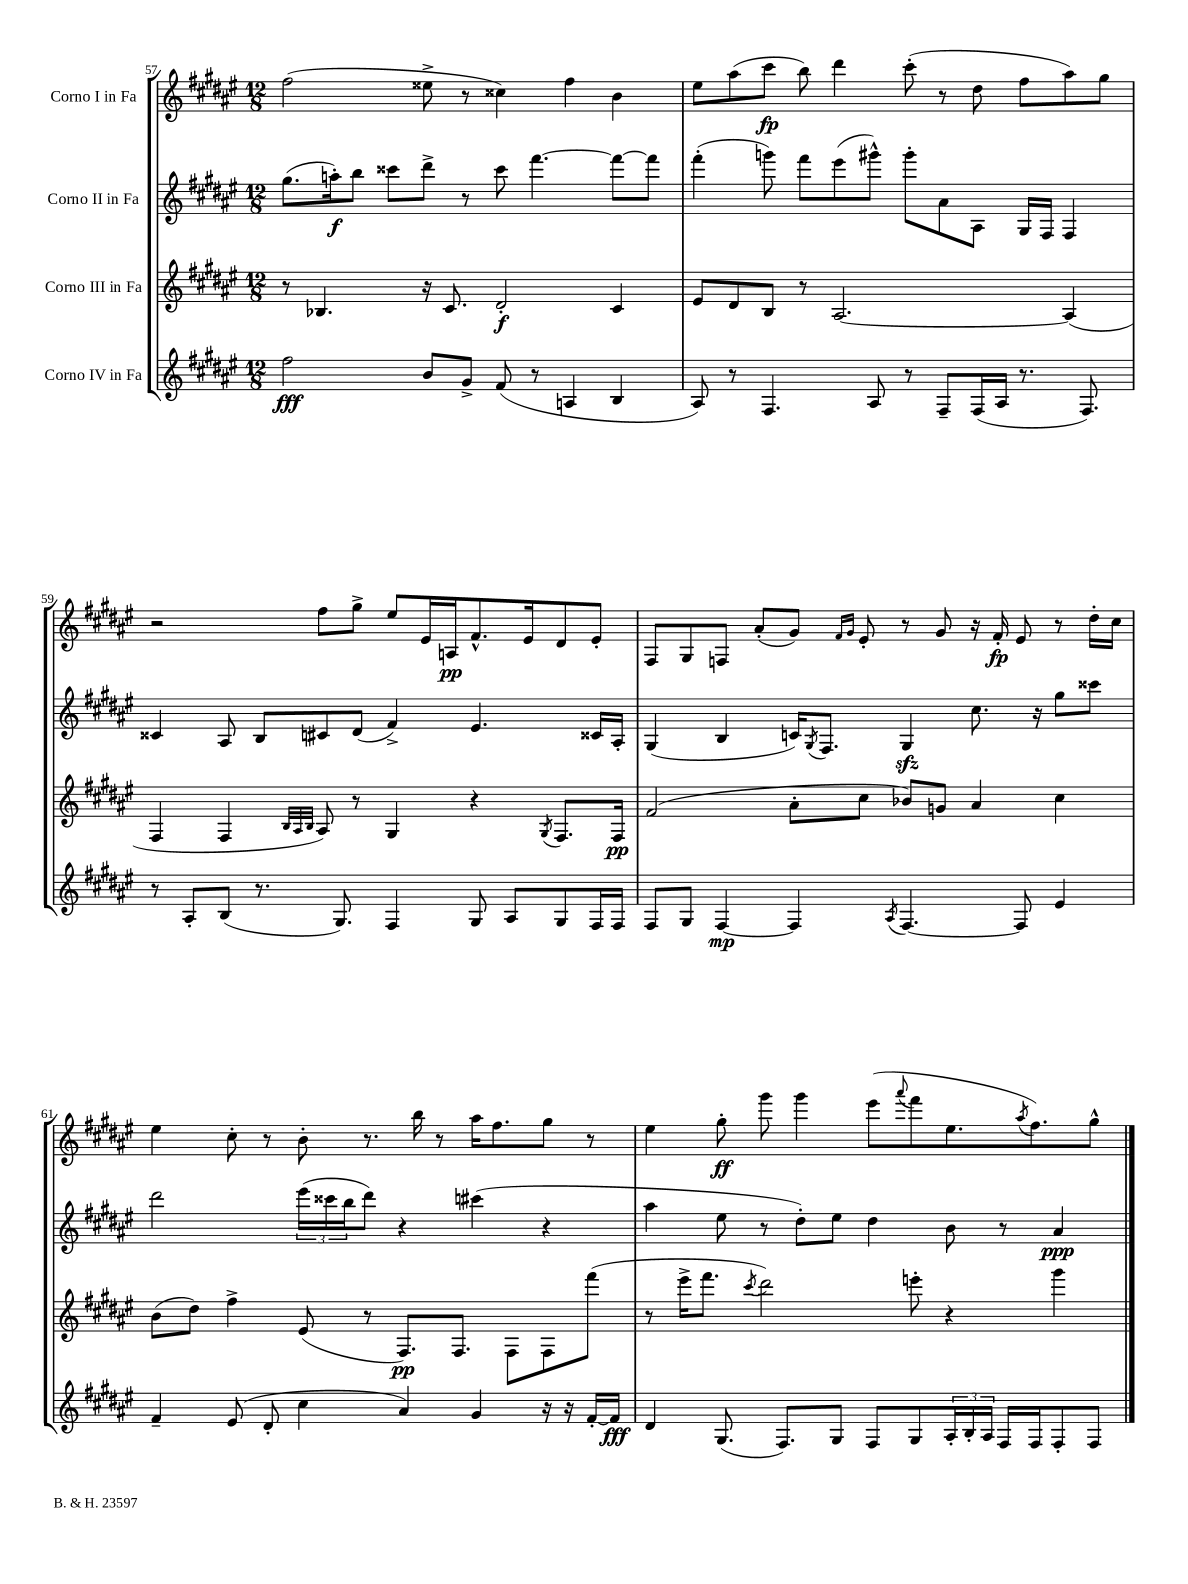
<<
\new StaffGroup <<
\new Staff = "s0" \with { instrumentName = "Corno I in Fa" } {
    \clef treble \key fis \major \numericTimeSignature \time 12/8
    fis''2( eisis''8-> r8 cisis''4) fis''4 b'4 |
    eis''8 ais''8( cis'''8\fp b''8) dis'''4 cis'''8-.( r8 dis''8 fis''8 ais''8) gis''8 |
    r2 fis''8 gis''8-> eis''8 eis'16 a16\pp fis'8.-^ eis'16 dis'8 eis'8-. |
    fis8 gis8 f8 ais'8-.( gis'8) \grace { fis'16 gis'16 } eis'8-. r8 gis'8 r16 fis'16-.\fp eis'8 r8 dis''16-. cis''16 |
    eis''4 cis''8-. r8 b'8-. r8. b''16 r8 ais''16 fis''8. gis''8 r8 |
    eis''4 gis''8-.\ff gis'''8 gis'''4 eis'''8( \appoggiatura { ais'''8 } fis'''8 eis''8. \acciaccatura { ais''8 } fis''8.) gis''8-^ \bar "|." |
}
\new Staff = "s1" \with { instrumentName = "Corno II in Fa" } {
    \clef treble \key fis \major \numericTimeSignature \time 12/8
    gis''8.( a''16-.\f) b''8 cisis'''8 dis'''8-> r8 cisis'''8 fis'''4.~ fis'''8~ fis'''8 |
    fis'''4-.( g'''8) fis'''8 eis'''8( gis'''8-^) gis'''8-. ais'8 ais8 gis16 fis16 fis4 |
    cisis'4 ais8 b8 cis'8 dis'8( fis'4->) eis'4. cisis'16 ais16-. |
    gis4( b4 c'16) \acciaccatura { gis8 } fis8. gis4\sfz cis''8. r16 gis''8 cisis'''8 |
    dis'''2 \tuplet 3/2 { eis'''16( cisis'''16 b''16 } dis'''8) r4 cis'''4( r4 |
    ais''4 eis''8 r8 dis''8-.) eis''8 dis''4 b'8 r8 ais'4\ppp \bar "|." |
}
\new Staff = "s2" \with { instrumentName = "Corno III in Fa" } {
    \clef treble \key fis \major \numericTimeSignature \time 12/8
    r8 bes4. r16 cis'8. dis'2-.\f cis'4 |
    eis'8 dis'8 b8 r8 ais2.~ ais4( |
    fis4 fis4 \grace { b32 ais32 b32 } ais8) r8 gis4 r4 \acciaccatura { gis8 } fis8. fis16\pp |
    fis'2( ais'8-. cis''8 bes'8) g'8 ais'4 cis''4 |
    b'8( dis''8) fis''4-> eis'8( r8 fis8.\pp) fis8. fis8 fis8 fis'''8( |
    r8 eis'''16-> fis'''8. \acciaccatura { cis'''8 } dis'''2) e'''8-. r4 gis'''4 \bar "|." |
}
\new Staff = "s3" \with { instrumentName = "Corno IV in Fa" } {
    \clef treble \key fis \major \numericTimeSignature \time 12/8
    fis''2\fff b'8 gis'8-> fis'8( r8 a4 b4 |
    ais8) r8 fis4. ais8 r8 fis8-- fis16( ais16 r8. fis8.) |
    r8 ais8-. b8( r8. gis8.) fis4 gis8 ais8 gis8 fis16 fis16 |
    fis8 gis8 fis4~\mp fis4 \acciaccatura { ais8 } fis4.~ fis8 eis'4 |
    fis'4-- eis'8( dis'8-. cis''4 ais'4) gis'4 r16 r16 fis'16~-. fis'16\fff |
    dis'4 gis8.( fis8.) gis8 fis8 gis8 \tuplet 3/2 { ais16-. b16-. ais16 } fis16 fis16 fis8-. fis8 \bar "|." |
}
>>
>>
\layout { \context { \Score currentBarNumber = #57 } }
